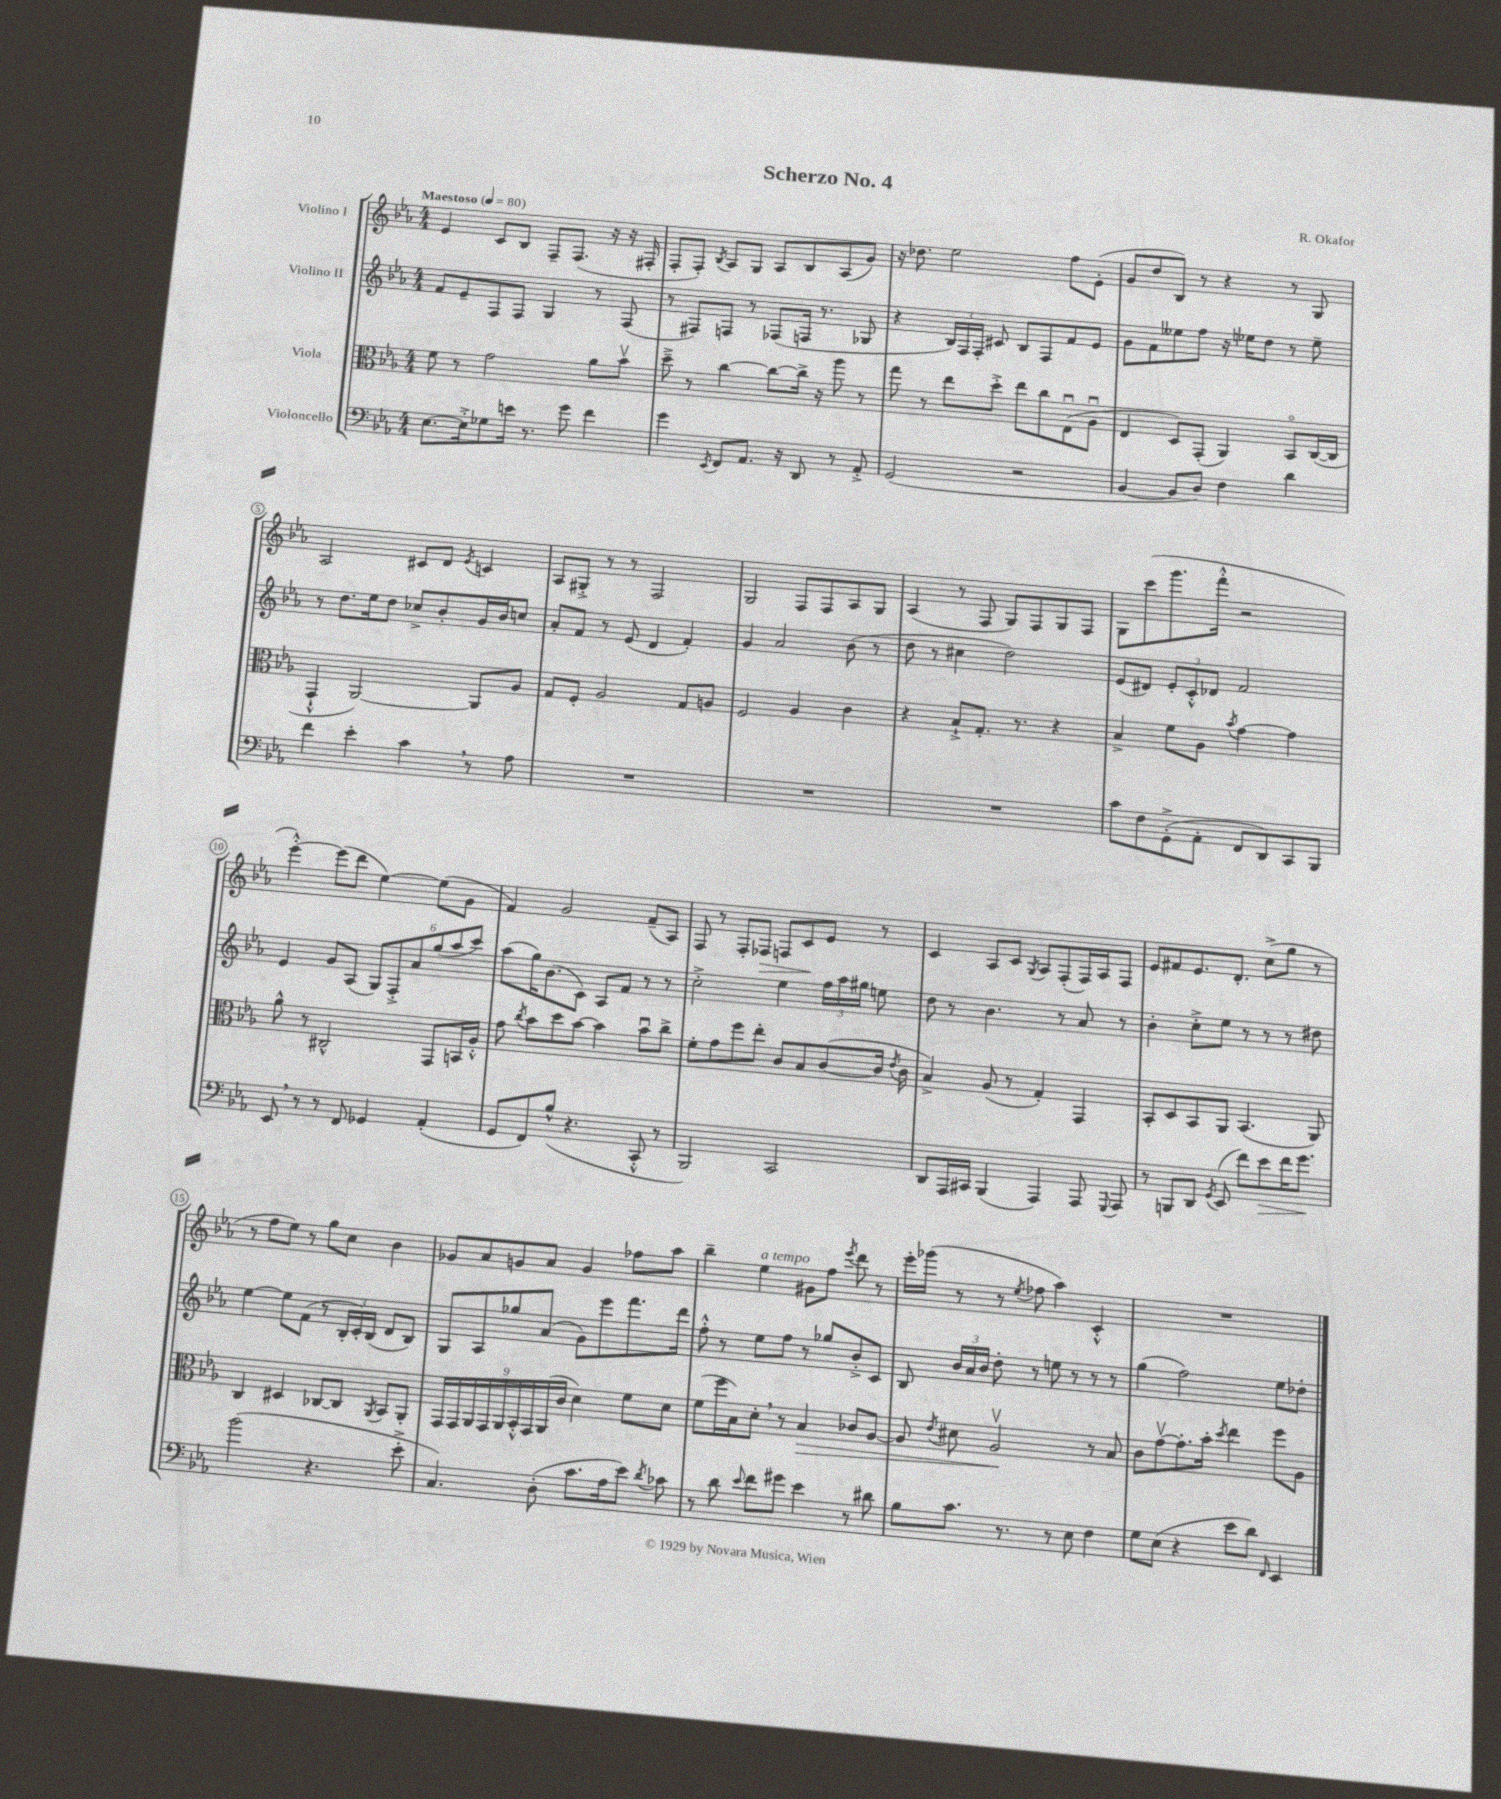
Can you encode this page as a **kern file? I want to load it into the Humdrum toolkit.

**kern	**kern	**kern	**kern
*staff4	*staff3	*staff2	*staff1
*clefF4	*clefC3	*clefG2	*clefG2
*k[b-e-a-]	*k[b-e-a-]	*k[b-e-a-]	*k[b-e-a-]
*M4/4	*M4/4	*M4/4	*M4/4
*MM80	*MM80	*MM80	*MM80
[8.E-	8f	8f	4e-
.	8r	8e-~	.
16E-'^]	.	.	.
8G-	2g	8F	8c
16e	.	8F	8B-
8.r	.	.	.
.	.	4G	8F~
8g	.	.	(8.F
4f	8a-	8r	.
.	.	.	16r
.	8b-v	(8F	16r
.	.	.	16F#'
=	=	=	=
4g	8dd~^	8r	8F'
.	8r	8F#)	8F')
8qEE-	.	.	8qB-
8FF	[4cc	8F	8A-
8.AA-	.	8r	8G
.	8cc_	(8F-	8A-
16r	.	.	.
8DD	16cc^]	16F	8B-
.	16r	8.r	.
8r	8aa-	.	(8A-
8AA-'^	8r	8G-	8g)
=	=	=	=
(2GG	8gg	4r	16r
.	.	.	8.dd-
.	8r	.	.
.	8ee-	24B-)	2ee-
.	.	24F	.
.	.	24F'	.
.	8dd'^	8c#	.
2r	8ee-	8B-	.
.	8cc	8F	.
.	(8E-u	8f	8ff
.	8A-u	8e-	(8e-'
=	=	=	=
[4BB-	4E-	8g	8g
.	.	8f	8dd
8BB-]	8D)	8ee--	8B-)
8D)	(8GG'	8ff	8r
4F	4AA-)	16r	4r
.	.	16ee-	.
.	.	8dd	.
4d	8BB-o	8r	8r
.	([16C	8ee-~	8G
.	16C]	.	.
=	=	=	=
4f	4GG`^^	8r	2A-
.	.	8.dd	.
4e-'	[2AA-)	.	.
.	.	16ee-	.
.	.	8dd	.
4c	.	8cc-^	8c#
.	.	8b-'	8d
.	.	.	8qe-
8r	8AA-]	16g	4c
.	.	16b-	.
8A-	8A-	8cc	.
=	=	=	=
1r	8G	8a-'	8A-
.	8F'	8f	8G#'^
.	2A-	8r	8r
.	.	(8e-	8r
.	.	4d	2F
.	8G	4f')	.
.	8A	.	.
=	=	=	=
1r	2F	4g	2G
.	.	2a-	.
.	4A-	.	8F
.	.	.	8F
.	4c	(8b-	8A-
.	.	8r	8G
=	=	=	=
1r	4r	8dd	(4A-
.	.	8r	.
.	8B-`^	4cc#	8r
.	8.G'	.	8F
.	.	2dd)	8G)
.	8.r	.	.
.	.	.	8F
.	4r	.	8G
.	.	.	8F
=	=	=	=
8c	4B-^	(8e-	8G
8F	.	8d#)	(8ccc
(8GG'^	8f	12e-'	8.ggg
.	.	12c'^^	.
8AA-'	8A-	.	.
.	.	12d-	.
.	.	.	16fff'^^
.	8qb-	.	.
8FF	[4g	2f	2r
8DD)	.	.	.
8CC	4g]	.	.
8BBB-	.	.	.
=	=	=	=
8EE-	8a-^^	4e-	[4eee-'^^)
8r	8r	.	.
8r	2C#^^	8g	(8eee-]
8FF	.	(8A-	8ddd
4GG-	.	12G)	[4ee-)
.	.	12F'^	.
.	.	12a-	.
(4AA-'	8GG	(12gg	(8ee-]
.	.	12aa-	.
.	16BB	.	8g
.	.	12ccc)	.
.	16A-'^^	.	.
=	=	=	=
8GG	8g	(8aa-	4f)
.	8qcc	.	.
8FF)	8b-	16gg)	.
.	.	(8.b-	.
(8B-^^	8dd	.	2g
4.r	[8b-	8c)	.
.	4b-]	8A-	.
.	.	8f	.
8CC'^^	8b-u	8r	(8f~
8r	8cc^	8r	8A-)
=	=	=	=
2BBB-)	8f'	2cc'^	8F
.	8g	.	8r
.	8ff	.	8F'
.	8ee-'	.	8F-
2CC	8c	4ee-	8F
.	8B-	.	8c
.	([8c	24ff	8e-
.	.	24aa-	.
.	.	24gg#	.
.	16c]	8ee	8r
.	8qe-	.	.
.	16c	.	.
=	=	=	=
8DD	4B-^)	8dd	4c
16AAA-	.	8r	.
16CC#	.	.	.
(4BBB-	(8A-	4.b-	8A-
.	8r	.	8c
.	.	.	8qG
4AAA-)	4G')	.	8A-
.	.	8r	(8F'
8AAA-	4GG	8a-	16F)
.	.	.	16A-
8qqGGG	.	.	.
8AAA-	.	8r	8F
=	=	=	=
8r	8BB-'	4b-'	8e-
8BBB	8D	.	8f#
8DD	8BB-	8cc'^	8.e-
8qGG	.	.	.
(8EE-	8AA-	8ee-	.
.	.	.	8.d'
8f)	(4.BB-	8r	.
8e-	.	8r	(8cc^
16f	.	8r	8gg
8.g	.	.	.
.	8AA-)	8dd#	8r
=	=	=	=
(2b-	4C	[4ee-	8r
.	.	.	8ff
.	4D#	8ee-]	8ee-)
.	.	(8f	8r
4.r	[8C-	8r	8gg
.	8C-]	24B-'	8cc
.	.	24c')	.
.	.	(24B-	.
.	8qAA-	.	.
.	8BB-	8d	4b-
8e-'^	8AA-'	8B-)	.
=	=	=	=
4.C)	18GG	8G	8g-
.	18GG	.	.
.	18AA-	.	.
.	.	8A-	8a-
.	18GG	.	.
.	18AA-	.	.
.	.	8gg-	8g
.	18BB-'^^	.	.
.	18GG	.	.
(8D'	.	(8a-	8a-
.	(18AA-	.	.
.	18c	.	.
8.c	4d)	8g)	4g
.	.	8eee-	.
16A-	.	.	.
8e-)	8f	8.fff	8ff-
8qd	.	.	.
8c-	8d	.	8aa-
.	.	16ddd	.
=	=	=	=
8r	(8f	8ff'^^	4bb-~
8d	16ff	8r	.
.	16B-)	.	.
8qqe-	.	.	.
8f	8d'	8ee-	4ee-
8g#	8r	8ff	.
4e-	4B-	8r	8g#
.	.	8gg-	8ff
.	.	.	8qeee-
8r	8c-	8b-'^	8ddd
8d#	[8A-	8c	8r
=	=	=	=
8B-	8A-]	8B-	16eee-'
.	.	.	(16ggg-
.	8qe-	.	.
8.c	8d#	24b-	8r
.	.	24a-	.
.	.	24b-	.
.	2A-v	8dd'	8r
8.r	.	.	.
.	.	.	8qee-
.	.	8r	8ff-
8r	.	8ee	4aa-)
8E-	.	8r	.
4F	8r	8r	4c'^^
.	8B-	8r	.
=	=	=	=
8G	8c	(4gg	1r
(8E-	[8gv	.	.
4r	8.g']	2ff)	.
.	16b-'	.	.
.	8qdd	.	.
8e-	4ee-	.	.
8d)	.	.	.
16qqFF	.	.	.
4EE-	8ff	8ee-	.
.	8A-	8dd-'	.
==	==	==	==
*-	*-	*-	*-
